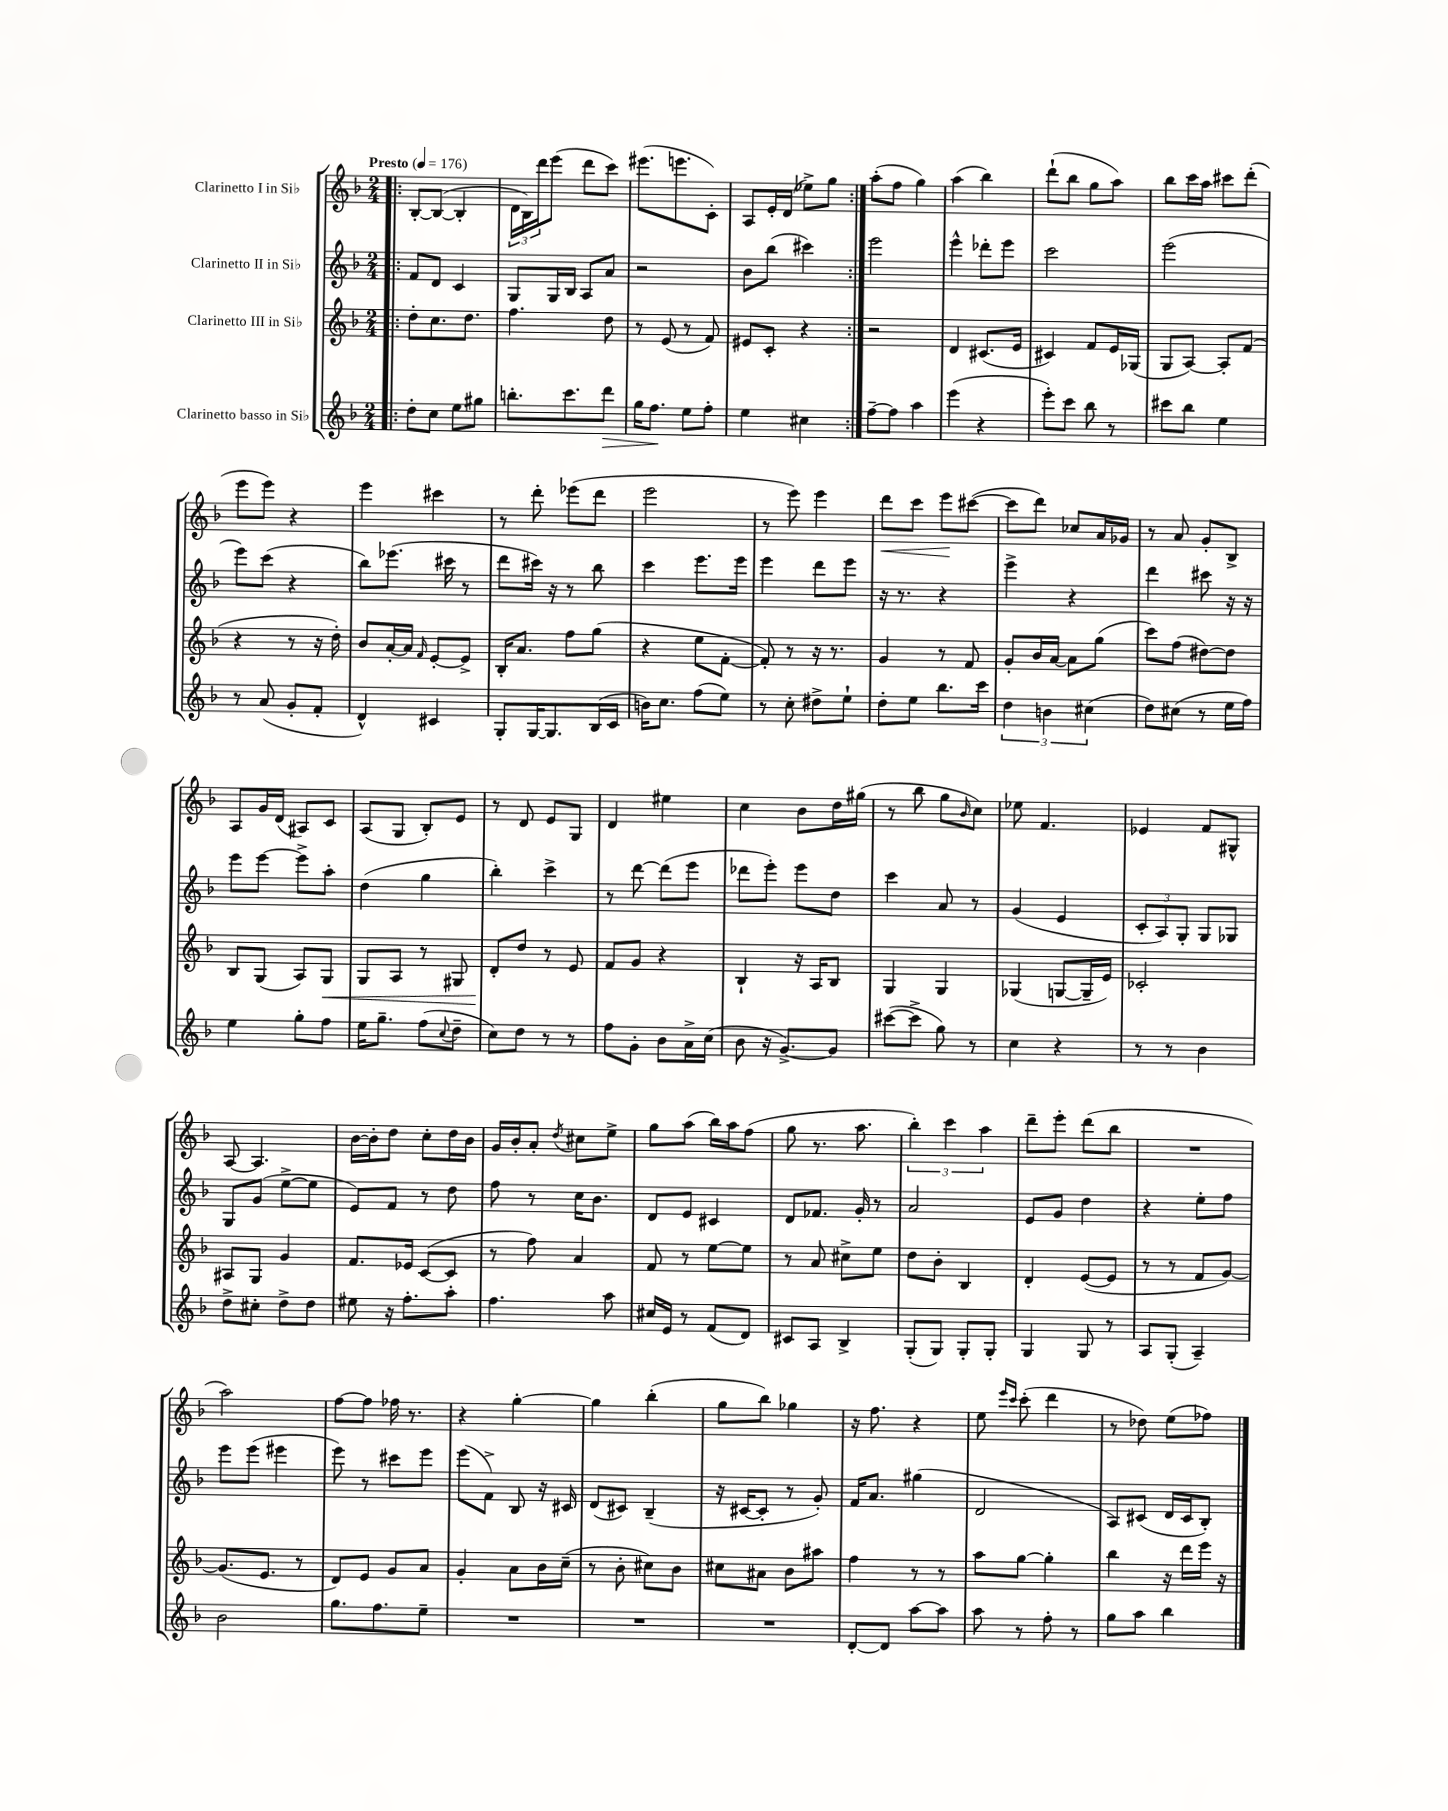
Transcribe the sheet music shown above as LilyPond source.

<<
\new StaffGroup <<
\new Staff = "s0" \with { instrumentName = "Clarinetto I in Sib" } {
    \clef treble \key f \major \numericTimeSignature \time 2/4 \tempo "Presto" 4 = 176
    \repeat volta 2 { \bar ".|:" bes8~-. bes8~( bes4-. |
    \tuplet 3/2 { d'16 bes16) d'''16 } e'''8( d'''8 c'''8) |
    eis'''8.( e'''8. c'8-.) |
    a8 e'16-. d'16( ees''8->) g''8 | }
    a''8-.( f''8 g''4) |
    a''4( bes''4) |
    d'''8-!( bes''8 g''8 a''8) |
    bes''8 c'''16 a''16 cis'''8 d'''8-.( |
    e'''8 e'''8) r4 |
    e'''4 cis'''4 |
    r8 d'''8-. ees'''8( d'''8 |
    e'''2 |
    r8 e'''8) e'''4 |
    d'''8\< c'''8 e'''8\! cis'''8~( |
    cis'''8 d'''8) ces''8 a'16 ges'16 |
    r8 a'8 g'8-. bes8-> |
    a8 g'16 d'16( ais8) c'8 |
    a8( g8 bes8-.) e'8 |
    r8 d'8 e'8 g8 |
    d'4 eis''4 |
    c''4 bes'8 d''16 gis''16( |
    r8 bes''8 g''8 \grace { bes'16 } c''8) |
    ees''8 f'4. |
    ees'4 f'8 gis8-^ |
    a8~ a4. |
    bes'16~ bes'16-. d''8 c''8-. d''16 bes'16 |
    g'16 bes'16-. a'8-. \acciaccatura { d''8 } cis''8 e''8-> |
    g''8 a''8( bes''16) a''16 f''8( |
    g''8 r8. a''8. |
    \tuplet 3/2 { bes''4-.) c'''4 a''4 } |
    d'''8-- e'''8-. d'''8( bes''8 |
    R2 |
    a''2) |
    f''8~ f''8 fes''16 r8. |
    r4 g''4~-. |
    g''4 bes''4-.( |
    g''8 bes''8) ges''4 |
    r16 f''8. r4 |
    e''8 \grace { e'''16 c'''16 } c'''8-.( d'''4 |
    r8 des''8) e''8( fes''8) \bar "|." |
}
\new Staff = "s1" \with { instrumentName = "Clarinetto II in Sib" } {
    \clef treble \key f \major \numericTimeSignature \time 2/4
    \repeat volta 2 { \bar ".|:" f'8 d'8 c'4 |
    g8 g16 bes16 a8 a'8 |
    r2 |
    bes'8 bes''8( cis'''4) | }
    e'''2 |
    e'''4-^ des'''8-. e'''8 |
    c'''2 |
    e'''2( |
    e'''8) c'''8( r4 |
    bes''8) ees'''8.( cis'''16 r8 |
    d'''8 cis'''16) r16 r8 bes''8 |
    c'''4 e'''8. e'''16 |
    e'''4 d'''8 e'''8 |
    r16 r8. r4 |
    e'''4-> r4 |
    d'''4 cis'''8 r16 r16 |
    e'''8 e'''8~ e'''8-> a''8-. |
    d''4( g''4 |
    bes''4-.) c'''4-> |
    r8 d'''8~ d'''8( e'''8 |
    des'''8 e'''8-.) e'''8 d''8 |
    c'''4 a'8 r8 |
    g'4( e'4 |
    \tuplet 3/2 { c'8-. a8) g8-. } g8 ges8 |
    g8 g'8( e''8~-> e''8 |
    e'8) f'8 r8 d''8 |
    f''8 r8 c''16 bes'8. |
    d'8 e'8 cis'4 |
    d'8 fes'8. g'16-. r8 |
    a'2 |
    e'8 g'8 d''4 |
    r4 e''8-. f''8 |
    e'''8 e'''8( eis'''4 |
    e'''8) r8 cis'''8 e'''8 |
    e'''8( f'8->) bes8 r16 cis'16 |
    d'8( cis'8) bes4--( |
    r16 cis'16~ cis'8-. r8 g'8-.) |
    f'16 a'8. gis''4( |
    d'2 |
    a8) cis'8( d'16 cis'16 bes8-.) \bar "|." |
}
\new Staff = "s2" \with { instrumentName = "Clarinetto III in Sib" } {
    \clef treble \key f \major \numericTimeSignature \time 2/4
    \repeat volta 2 { \bar ".|:" d''8-. c''8. d''8. |
    f''4. d''8 |
    r8 e'8( r8 f'8) |
    eis'8 c'8-. r4 | }
    r2 |
    d'4 cis'8.( e'16 |
    cis'4) f'8 e'16 ges16( |
    g8 a8~) a8-. f'8( |
    r4 r8 r16 d''16-.) |
    bes'8 a'16~-. a'16 \grace { f'16 } e'8~-. e'8-> |
    bes16-. a'8. f''8 g''8( |
    r4 e''8 f'8~-. |
    f'8-.) r8 r16 r8. |
    g'4 r8 f'8 |
    g'8-. bes'16 a'16~ a'8 g''8( |
    c'''8) f''8( dis''8~) dis''8 |
    bes8 g8( a8) g8\< |
    g8 a8 r8 gis8 |
    d'8-.\! d''8 r8 e'8 |
    f'8 g'8 r4 |
    bes4-! r16 a16 bes8 |
    g4 g4 |
    ges4( g8~ g16-- e'16) |
    ces'2-. |
    ais8 g8 g'4 |
    f'8. ees'16 c'8~( c'8 |
    r8 f''8) a'4 |
    f'8 r8 e''8~ e''8 |
    r8 a'8 cis''8-> e''8 |
    d''8 bes'8-. bes4 |
    d'4-. e'8~( e'8 |
    r8 r8 f'8 g'8~) |
    g'8.( e'8. r8 |
    d'8) e'8 g'8 a'8 |
    g'4-. a'8 bes'16 c''16--( |
    r8 bes'8-. cis''8) bes'8 |
    cis''8 ais'8 bes'8 ais''8 |
    f''4 r8 r8 |
    a''8 g''8~ g''4-. |
    bes''4 r16 d'''16 e'''16 r16 \bar "|." |
}
\new Staff = "s3" \with { instrumentName = "Clarinetto basso in Sib" } {
    \clef treble \key f \major \numericTimeSignature \time 2/4
    \repeat volta 2 { \bar ".|:" d''8-. c''8 e''8 gis''8 |
    b''8.-. c'''8. d'''8\> |
    g''16 f''8.\! e''8 f''8-. |
    e''4 cis''4 | }
    f''8~-- f''8 a''4 |
    e'''4( r4 |
    e'''8-.) c'''8 bes''8 r8 |
    cis'''8 bes''8 e''4 |
    r8 a'8( g'8-. f'8-. |
    d'4-^) cis'4 |
    g8-. g16~ g8. bes16( c'16 |
    b'16) c''8. f''8( e''8) |
    r8 c''8-. dis''8-> e''8-! |
    d''8-. e''8 bes''8. c'''16 |
    \tuplet 3/2 { d''4 b'4 cis''4( } |
    d''8) cis''8( r8 e''16 f''16) |
    e''4 g''8-. f''8 |
    e''16 g''8.-- f''8( \appoggiatura { c''8 } d''8-- |
    c''8) d''8 r8 r8 |
    f''8 g'8-. bes'8 a'16-> c''16( |
    bes'8 r16 g'8.~->) g'8 |
    cis'''8~( cis'''8-> g''8) r8 |
    c''4 r4 |
    r8 r8 bes'4 |
    d''8-> cis''8-. d''8-> d''8 |
    eis''8 r16 f''8.-. a''8-. |
    f''4. a''8 |
    cis''16 e'16 r8 f'8( d'8) |
    cis'8 a8 bes4-> |
    g8-.( g8) g8-. g8-. |
    g4 g8 r8 |
    a8 g8-.( a4--) |
    bes'2 |
    g''8. f''8. e''8-- |
    R2 |
    R2 |
    R2 |
    d'8~-. d'8 a''8~ a''8 |
    a''8 r8 f''8-. r8 |
    g''8 a''8 bes''4 \bar "|." |
}
>>
>>
\layout { \context { \Score \remove "Bar_number_engraver" } }
